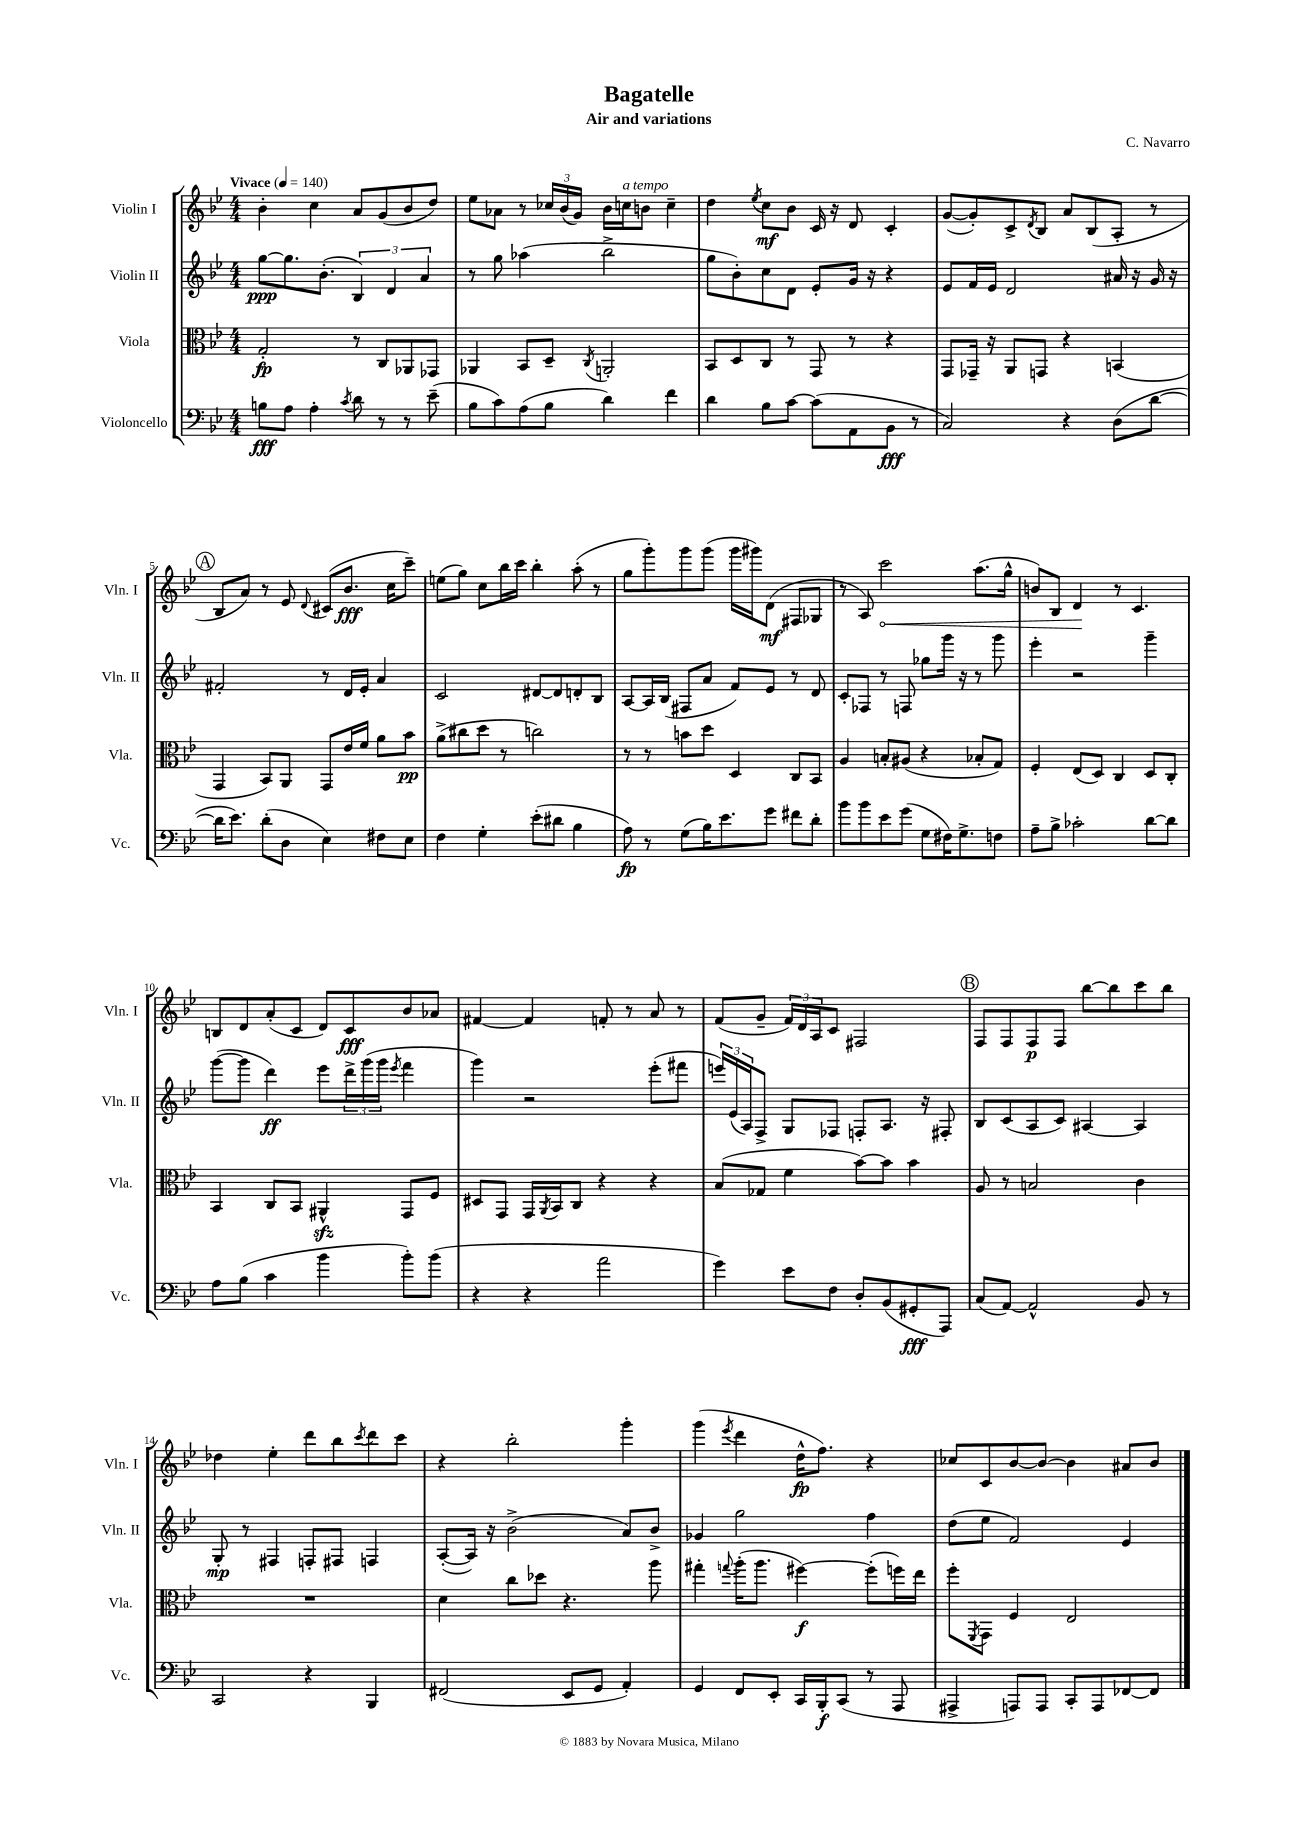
\header { title = "Bagatelle" composer = "C. Navarro" subtitle = "Air and variations" }
<<
\new StaffGroup <<
\new Staff = "s0" \with { instrumentName = "Violin I" shortInstrumentName = "Vln. I" } {
    \clef treble \key bes \major \numericTimeSignature \time 4/4 \tempo "Vivace" 4 = 140
    bes'4-. c''4 a'8 g'8( bes'8 d''8) |
    ees''8 aes'8 r8 \tuplet 3/2 { ces''16 bes'16( g'16) } bes'16 c''16^\markup { \italic "a tempo" } b'8 c''4-- |
    d''4 \acciaccatura { ees''8 } c''8\mf bes'8 c'16 r16 d'8 c'4-. |
    g'8~( g'8-.) c'8-> \acciaccatura { d'8 } bes8 a'8 bes8( a8-. r8 |
    \mark \markup { \circle "A" } bes8 a'8) r8 ees'8 \appoggiatura { d'8 } cis'8( bes'8.\fff c''16 c'''8--) |
    e''8( g''8) c''8 bes''16 c'''16 bes''4-. a''8-.( r8 |
    g''8 g'''8-.) g'''8 g'''8( g'''16 gis'''16) d'8\mf( fis8 ges8 |
    r8 a8) \once \override Hairpin.circled-tip = ##t c'''2\< a''8.( g''16-^ |
    b'8) bes8 d'4\! r8 c'4. |
    b8 d'8 a'8-.( c'8 d'8) c'8\fff bes'8 aes'8 |
    fis'4~ fis'4 f'8-. r8 a'8 r8 |
    f'8( g'8-- \tuplet 3/2 { f'16) d'16 a16 } c'8 fis2 |
    \mark \markup { \circle "B" } f8 f8 f8\p f8 bes''8~ bes''8 c'''8 bes''8 |
    des''4 ees''4-. d'''8 bes''8 \acciaccatura { c'''8 } d'''8 c'''8 |
    r4 bes''2-. g'''4-. |
    g'''4( \acciaccatura { ees'''8 } d'''4 d''16-^\fp f''8.) r4 |
    ces''8 c'8 bes'8~ bes'8~ bes'4 ais'8 bes'8 \bar "|." |
}
\new Staff = "s1" \with { instrumentName = "Violin II" shortInstrumentName = "Vln. II" } {
    \clef treble \key bes \major \numericTimeSignature \time 4/4
    g''8~\ppp g''8. bes'8.-.( \tuplet 3/2 { bes4) d'4 a'4 } |
    r8 g''8 aes''4( bes''2-> |
    g''8 bes'8-.) c''8 d'8 ees'8-. g'16 r16 r4 |
    ees'8 f'16 ees'16 d'2 ais'16 r16 g'16 r16 |
    \mark \markup { \circle "A" } fis'2-. r8 d'16 ees'16-. a'4 |
    c'2 dis'8~ dis'8 d'8-. bes8 |
    a8~ a16 bes16( fis8 a'8 f'8) ees'8 r8 d'8 |
    c'8-. fes8 r8 f8 ges''8 g'''16 r16 r8 g'''8 |
    ees'''4-. r2 g'''4-- |
    g'''8~( g'''8 d'''4\ff) ees'''8 \tuplet 3/2 { d'''16-> g'''16( g'''16 } \acciaccatura { ees'''8 } f'''4 |
    g'''4) r2 ees'''8-.( fis'''8 |
    \tuplet 3/2 { e'''16) ees'16( a16) } f8-> g8 fes8 f8-. a8. r16 fis8-. |
    \mark \markup { \circle "B" } bes8 c'8( a8 c'8) ais4~ ais4 |
    g8-.\mp r8 fis4 f8-. fis8 f4 |
    a8~-.( a16) r16 bes'2->( a'8) bes'8-> |
    ges'4 g''2 f''4 |
    d''8( ees''8 f'2) ees'4 \bar "|." |
}
\new Staff = "s2" \with { instrumentName = "Viola" shortInstrumentName = "Vla." } {
    \clef alto \key bes \major \numericTimeSignature \time 4/4
    g2-.\fp r8 c8 aes,8 ges,8 |
    aes,4 bes,8 d8-- \acciaccatura { c8 } a,2-. |
    bes,8 d8 c8 r8 g,8 r8 r4 |
    g,8 ges,16-- r16 a,8 g,8 r4 b,4( |
    \mark \markup { \circle "A" } g,4 bes,8) a,8 g,8 ees'16 f'16 a'8 bes'8\pp |
    a'8->( cis''8 d''8 r8 c''2) |
    r8 r8 b'8 d''8 d4 c8 bes,8 |
    a4 b8-. ais8( r4 bes8-. g8) |
    f4-. ees8( d8) c4 d8 c8-. |
    bes,4 c8 bes,8 ais,4-^\sfz g,8 f8 |
    dis8 g,8 g,16 \acciaccatura { a,8 } bes,16 c8 r4 r4 |
    bes8( ges8 f'4 bes'8~) bes'8 bes'4 |
    \mark \markup { \circle "B" } a8 r8 b2 c'4 |
    R1 |
    d'4 c''8 des''8 r4. a''8 |
    gis''4-. \appoggiatura { g''8 } a''16-.( a''8. fis''4~\f) fis''8-.( f''16) ees''16 |
    f''8-. \acciaccatura { f,8 } g,8 f4 ees2 \bar "|." |
}
\new Staff = "s3" \with { instrumentName = "Violoncello" shortInstrumentName = "Vc." } {
    \clef bass \key bes \major \numericTimeSignature \time 4/4
    b8\fff a8 a4-. \acciaccatura { c'8 } d'8 r8 r8 ees'8--( |
    bes8 c'8) a8( bes8 d'4) f'4 |
    d'4 bes8 c'8~ c'8( a,8 bes,8\fff r8 |
    c2) r4 d8( d'8~ |
    \mark \markup { \circle "A" } d'16 ees'8.) d'8-.( d8 ees4) fis8 ees8 |
    f4 g4-. ees'8-.( dis'8 bes4 |
    a8\fp) r8 g8( bes16) ees'8. g'8 fis'8 d'8-. |
    bes'8 bes'8 ees'8 g'8( g8 fis16) g8.-> f8 |
    a8-- bes8-> ces'2-. d'8~ d'8 |
    a8 bes8( c'4 bes'4 bes'8-.) bes'8( |
    r4 r4 a'2 |
    g'4) ees'8 f8 d8-. bes,8( gis,8-.\fff a,,8) |
    \mark \markup { \circle "B" } c8( a,8~) a,2-^ bes,8 r8 |
    c,2 r4 bes,,4 |
    fis,2( ees,8 g,8 a,4-.) |
    g,4 f,8 ees,8-. c,16 bes,,16-.\f c,8( r8 a,,8 |
    ais,,4-> a,,8) a,,8 c,8-. a,,8 fes,8~ fes,8 \bar "|." |
}
>>
>>
